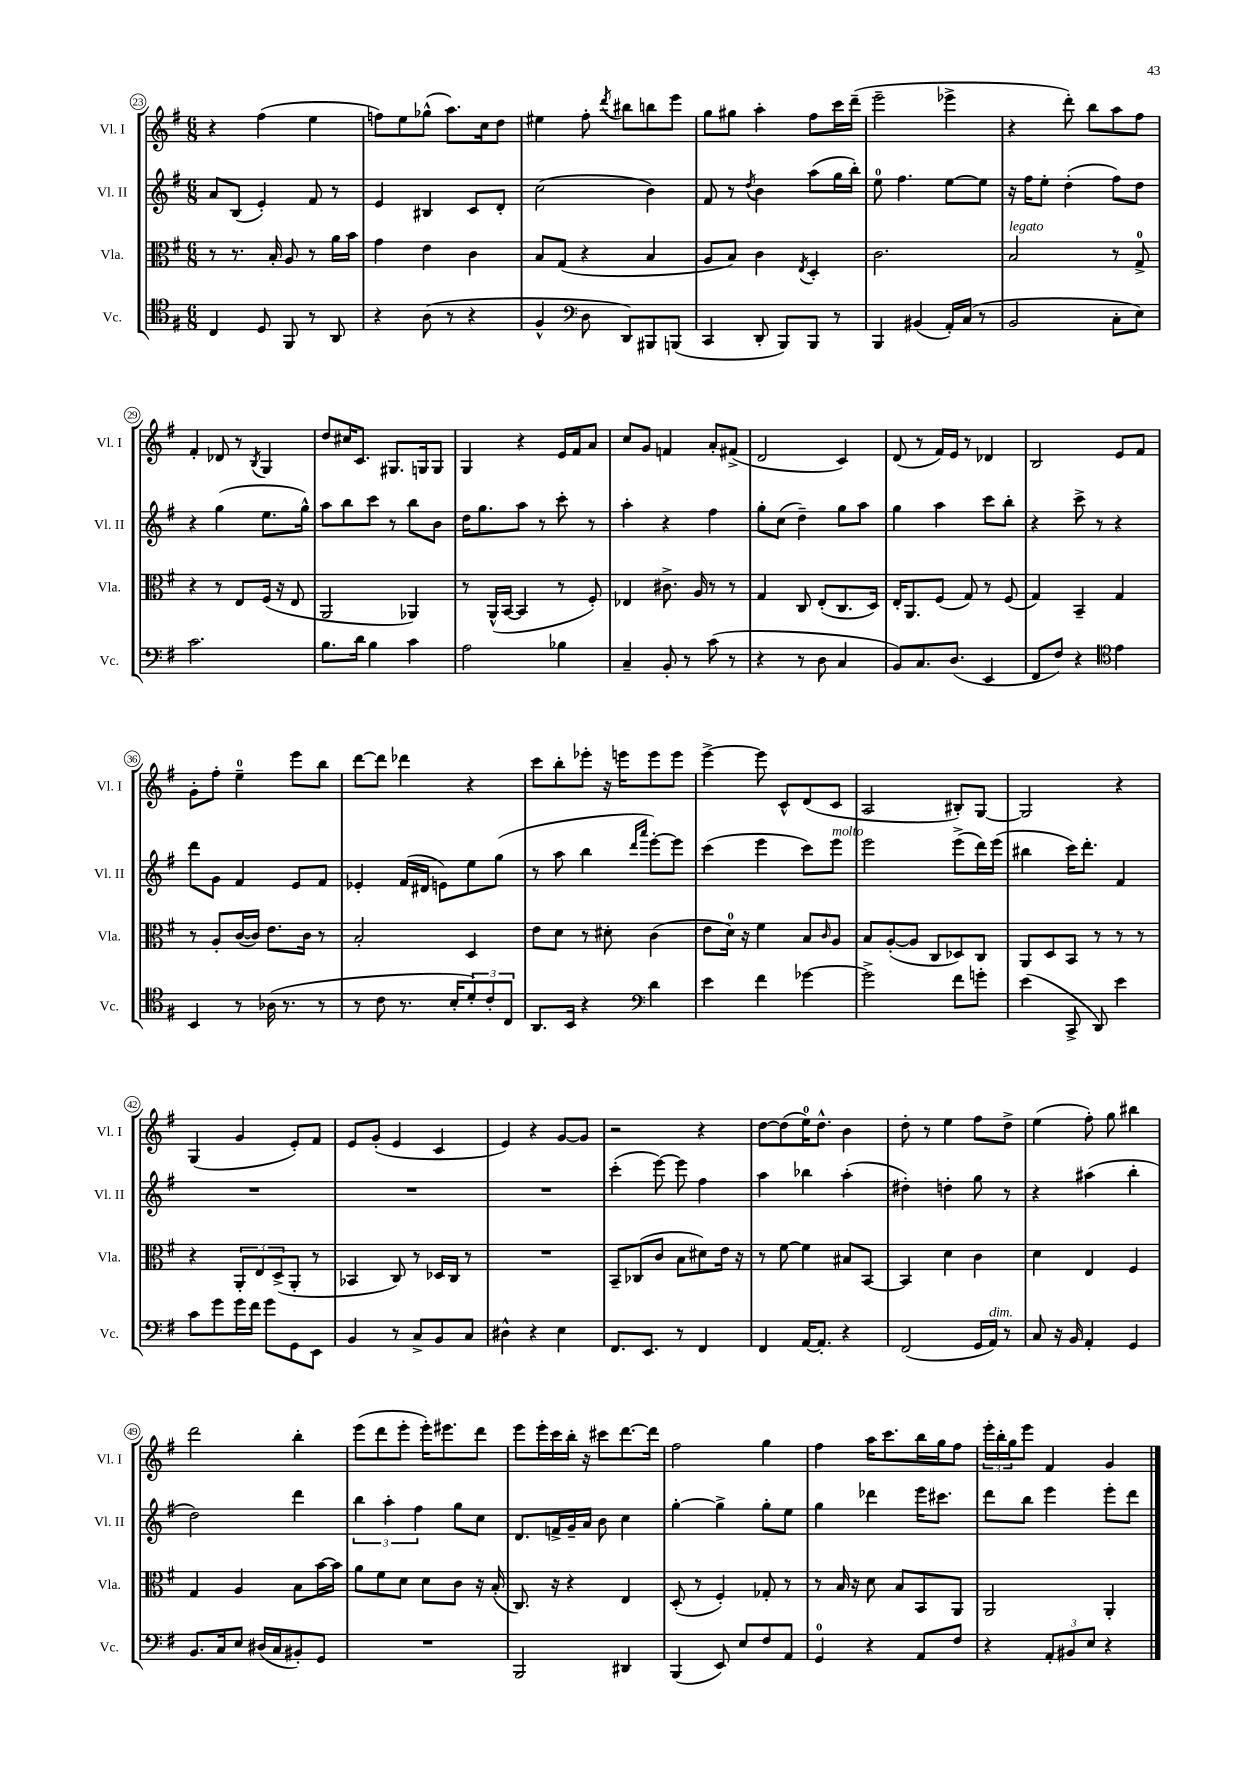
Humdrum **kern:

**kern	**kern	**kern	**kern
*staff4	*staff3	*staff2	*staff1
*clefC4	*clefC3	*clefG2	*clefG2
*k[f#]	*k[f#]	*k[f#]	*k[f#]
*M6/8	*M6/8	*M6/8	*M6/8
4C/	8r	8a/L	4r
.	8.r	(8B/J	.
8D/	.	4e'/)	(4ff#\
.	16B'/	.	.
8FF#/	8A/	.	.
8r	8r	8f#/	4ee\
8AA/	16a\LL	8r	.
.	16b\JJ	.	.
=	=	=	=
4r	4g\	4e/	8ff\L)
.	.	.	8ee\
(8A\	4e\	4B#/	(8gg-^^\J
8r	.	.	8.aa\L)
4r	4c\	8c/L	.
.	.	.	16cc\k
.	.	8d'/J	8dd\J
=	=	=	=
4F#^^/	8B/L	(2cc\	4ee#\
.	(8G/J	.	.
*clefF4	*	*	*
8D\	4r	.	8ff#'\
.	.	.	8qddd/
8DD/L)	.	.	8bb#\L
8BBB#/	4B/	4b\)	8bb\
(8BBB/J	.	.	8eee\J
=	=	=	=
4CC/	8A/L	8f#/	8gg\L
.	8B/J)	8r	8gg#\J
.	.	8qdd/	.
8DD'/	4c\	4b\	4aa'\
8BBB/L)	.	.	.
.	8qE/	.	.
8BBB/J	4D'/	(8aa\L	8ff#\L
8r	.	16gg\L	16ccc\L
.	.	16bb'\JJ)	(16ddd~\JJ
=	=	=	=
4BBB/	2.c\	8ee\	2eee~\
.	.	4.ff#\	.
(4BB#/	.	.	.
16AA'/LL)	.	[8ee\L	4eee-^\
(16C/JJ	.	.	.
8r	.	8ee\]J	.
=	=	=	=
2BB/	2B/	16r	4r
.	.	16ff#\LK	.
.	.	8ee'\J	.
.	.	(4dd'\	8ddd'\)
.	.	.	8bb\L
8C'\L	8r	8ff#\L)	8aa\
8E\J)	8G^/	8dd\J	8ff#\J
=	=	=	=
2.c\	4r	4r	4f#'/
.	8r	(4gg\	8d-/
.	8E/L	.	8r
.	.	.	8qB/
.	(16F#/Jk	8.ee\L	4G/
.	16r	.	.
.	8E/	.	.
.	.	16gg^^\Jk)	.
=	=	=	=
8.B\L	2AA/	8aa\L	8dd/L
.	.	8bb\	16cc#/K
16d\Jk	.	.	8.c/J
4B\	.	8ccc\J	.
.	.	8r	8.G#/L
4c\	4AA-/)	8bb\L	.
.	.	.	16G/k
.	.	8b\J	8G/J
=	=	=	=
2A\	8r	16dd\LK	4G/
.	.	8.gg\	.
.	(16AA^^/LL	.	.
.	[16BB/JJ	.	.
.	4BB/]	8aa\J	4r
.	.	8r	.
4B-\	8r	8ccc'\	16e/LL
.	.	.	16f#/J
.	8F#'/)	8r	8a/J
=	=	=	=
4C~/	4E-/	4aa'\	8cc/L
.	.	.	8g/J
8BB'/	8.c#^\	4r	4f/
8r	.	.	.
.	16A/	.	.
(8c\	8r	4ff#\	8a'/L
8r	8r	.	(8f#^/J
=	=	=	=
4r	4G/	8gg'\L	2d/
.	.	(8cc\J	.
8r	8C/	4dd~\)	.
8D\	(8E'/L	.	.
4C/	8.C/	8gg\L	4c/)
.	.	8aa\J	.
.	16D/Jk)	.	.
=	=	=	=
8BB/L)	16E'/LK	4gg\	(8d/
.	8.AA/	.	.
8.C/	.	.	8r
.	(8F#/J	4aa\	16f#/LL)
(8.D/J	.	.	16e/JJ
.	8G/)	.	8r
4EE/	8r	8ccc\L	4d-/
.	(8F#/	8bb'\J	.
=	=	=	=
8FF#/L	4G/)	4r	2B/
8F#/J)	.	.	.
4r	4BB~/	8ccc^\	.
.	.	8r	.
*clefC4	*	*	*
4e\	4G/	4r	8e/L
.	.	.	8f#/J
=	=	=	=
4BB/	8r	8ddd\L	8g'\L
.	8A'/L	8g\J	8ff#'\J
8r	([16c/L	4f#/	4ee~\
.	16c/]JJ)	.	.
(16A-\	8.e\L	.	.
8.r	.	.	.
.	.	8e/L	8eee\L
.	16c\Jk	.	.
8r	8r	8f#/J	8bb\J
=	=	=	=
8r	2B'/	4e-'/	[8ddd\L
8c\	.	.	8ddd\]J
8.r	.	(16f#/LL	4ddd-\
.	.	16d#/JJ	.
.	.	8e\L)	.
16B'/LK	.	.	.
12d'/)	4D/	8ee\	4r
12c'/	.	.	.
.	.	(8gg\J	.
12C/J	.	.	.
=	=	=	=
8.AA/L	8e\L	8r	8ccc\L
.	8d\J	8aa\	8bb'\
16BB/Jk	.	.	.
4r	8r	4bb\	8eee-'\J
.	8d#'\	.	16r
.	.	.	16eee\LK
*clefF4	*	*	*
.	.	16qqddd/LL	.
.	.	16qqaaa/JJ	.
4d\	(4c\	[8eee'\L)	8eee\
.	.	8eee\]J	8eee\J
=	=	=	=
4e\	8e\L	(4ccc\	[4eee^\
.	16d\Jk)	.	.
.	16r	.	.
4f#\	4f#\	4eee\	8eee\]
.	.	.	8c^^/L
[4g-\	8B/L	8ccc\L)	(8d/
.	16qqc/	.	.
.	8A/J	8eee\J	8c/J
=	=	=	=
2g-^\]	8B/L	2eee\	2A/
.	([8A'/	.	.
.	8A/]J	.	.
.	8C/L	.	.
8f#\L	8D-/)	(8eee^\L	8B#'/L)
8g'\J	8C/J	16ddd\L)	[8G/J
.	.	(16eee\JJ	.
=	=	=	=
(4e\	8AA/L	4bb#\	2G/]
.	8D/	.	.
8CC^/	8BB/J	16ccc\LK)	.
.	.	8.ddd'\J	.
8DD/)	8r	.	.
4e\	8r	4f#/	4r
.	8r	.	.
=	=	=	=
8c\L	4r	2.r	(4G/
8g\	.	.	.
16g\L	12AA'/L	.	4g/
16f#\JJ	.	.	.
.	12E/	.	.
8g\L	.	.	.
.	(12D^/	.	.
8GG\	8AA'/J	.	8e'/L)
8EE\J	8r	.	8f#/J
=	=	=	=
4BB/	4BB-/	2.r	8e/L
.	.	.	(8g'/J
8r	8C/)	.	4e/
8C^/L	8r	.	.
8BB/	16D-/LL	.	4c/
.	16C/JJ	.	.
8C/J	8r	.	.
=	=	=	=
4D#^^\	2.r	2.r	4e/)
4r	.	.	4r
4E\	.	.	[8g/L
.	.	.	8g/]J
=	=	=	=
8.FF#/L	8BB~/L	(4ccc'\	2r
.	(8C-/	.	.
8.EE/J	.	.	.
.	8c/J	[8eee\)	.
8r	8B\L	8eee\]	.
4FF#/	8d#\)	4ff#\	4r
.	16e\Jk	.	.
.	16r	.	.
=	=	=	=
4FF#/	8r	4aa\	[8dd\L
.	[8f#\	.	(8dd\]
[16AA/LK	4f#\]	4bb-\	16ee\K)
8.AA'/]J	.	.	8.dd^^\J
4r	8B#/L	(4aa'\	4b\
.	[8BB/J	.	.
=	=	=	=
(2FF#/	4BB/]	4dd#'\)	8dd'\
.	.	.	8r
.	4d\	4dd'\	4ee\
16GG/LL	4c\	8gg\	8ff#\L
16AA/JJ)	.	.	.
8r	.	8r	8dd^\J
=	=	=	=
8C/	4d\	4r	(4ee\
16r	.	.	.
16BB/	.	.	.
4AA'/	4E/	(4aa#\	8ff#'\)
.	.	.	8gg\
4GG/	4F#/	4bb'\	4bb#\
=	=	=	=
8.BB/L	4G/	2dd\)	2ddd\
16C/k	.	.	.
8E/J	4A/	.	.
(16D#/LL	.	.	.
16C/J	.	.	.
8BB#'/)	8B\L	4ddd\	4bb'\
8GG/J	[16b\L	.	.
.	16b\]JJ	.	.
=	=	=	=
2.r	8a\L	6bb\	(8eee\L
.	8f#\	.	8ddd\
.	.	6aa'\	.
.	8d\J	.	8eee'\J
.	.	6ff#\	.
.	8d\L	.	16eee'\LK)
.	.	.	8.eee#\
.	8c\J	8gg\L	.
.	16r	8cc\J	8ddd\J
.	(16B'/	.	.
=	=	=	=
2BBB/	8.C/)	8.d/L	8eee\L
.	.	.	16eee'\L
.	16r	16f^/L	16ccc\
.	4r	16g~/	16bb'\JJ
.	.	16a/JJ	16r
.	.	8b\	8ccc#\L
4DD#/	4E/	4cc\	[8.ddd\
.	.	.	16ddd\]Jk
=	=	=	=
(4BBB/	(8D'/	[4gg'\	2ff#\
.	8r	.	.
8EE/)	4F#'/)	4gg^\]	.
8E/L	.	.	.
8F#/	8G-'/	8gg'\L	4gg\
8AA/J	8r	8ee\J	.
=	=	=	=
4GG/	8r	4gg\	4ff#\
.	16B/	.	.
.	16r	.	.
4r	8d\	4ddd-\	16aa\LK
.	.	.	8.ccc\
.	8B/L	.	.
8AA/L	8BB/	16eee\LK	16bb\L
.	.	8.ccc#\J	16gg\J
8F#/J	8AA/J	.	8ff#\J
=	=	=	=
4r	2AA/	8ddd\L	24eee'\LL
.	.	.	24bb'\
.	.	.	24gg\J
.	.	8bb\J	8eee\J
12AA'/L	.	4eee\	4f#/
12BB#/	.	.	.
12E/J	.	.	.
4r	4AA'/	8eee'\L	4g/
.	.	8ddd\J	.
==	==	==	==
*-	*-	*-	*-
